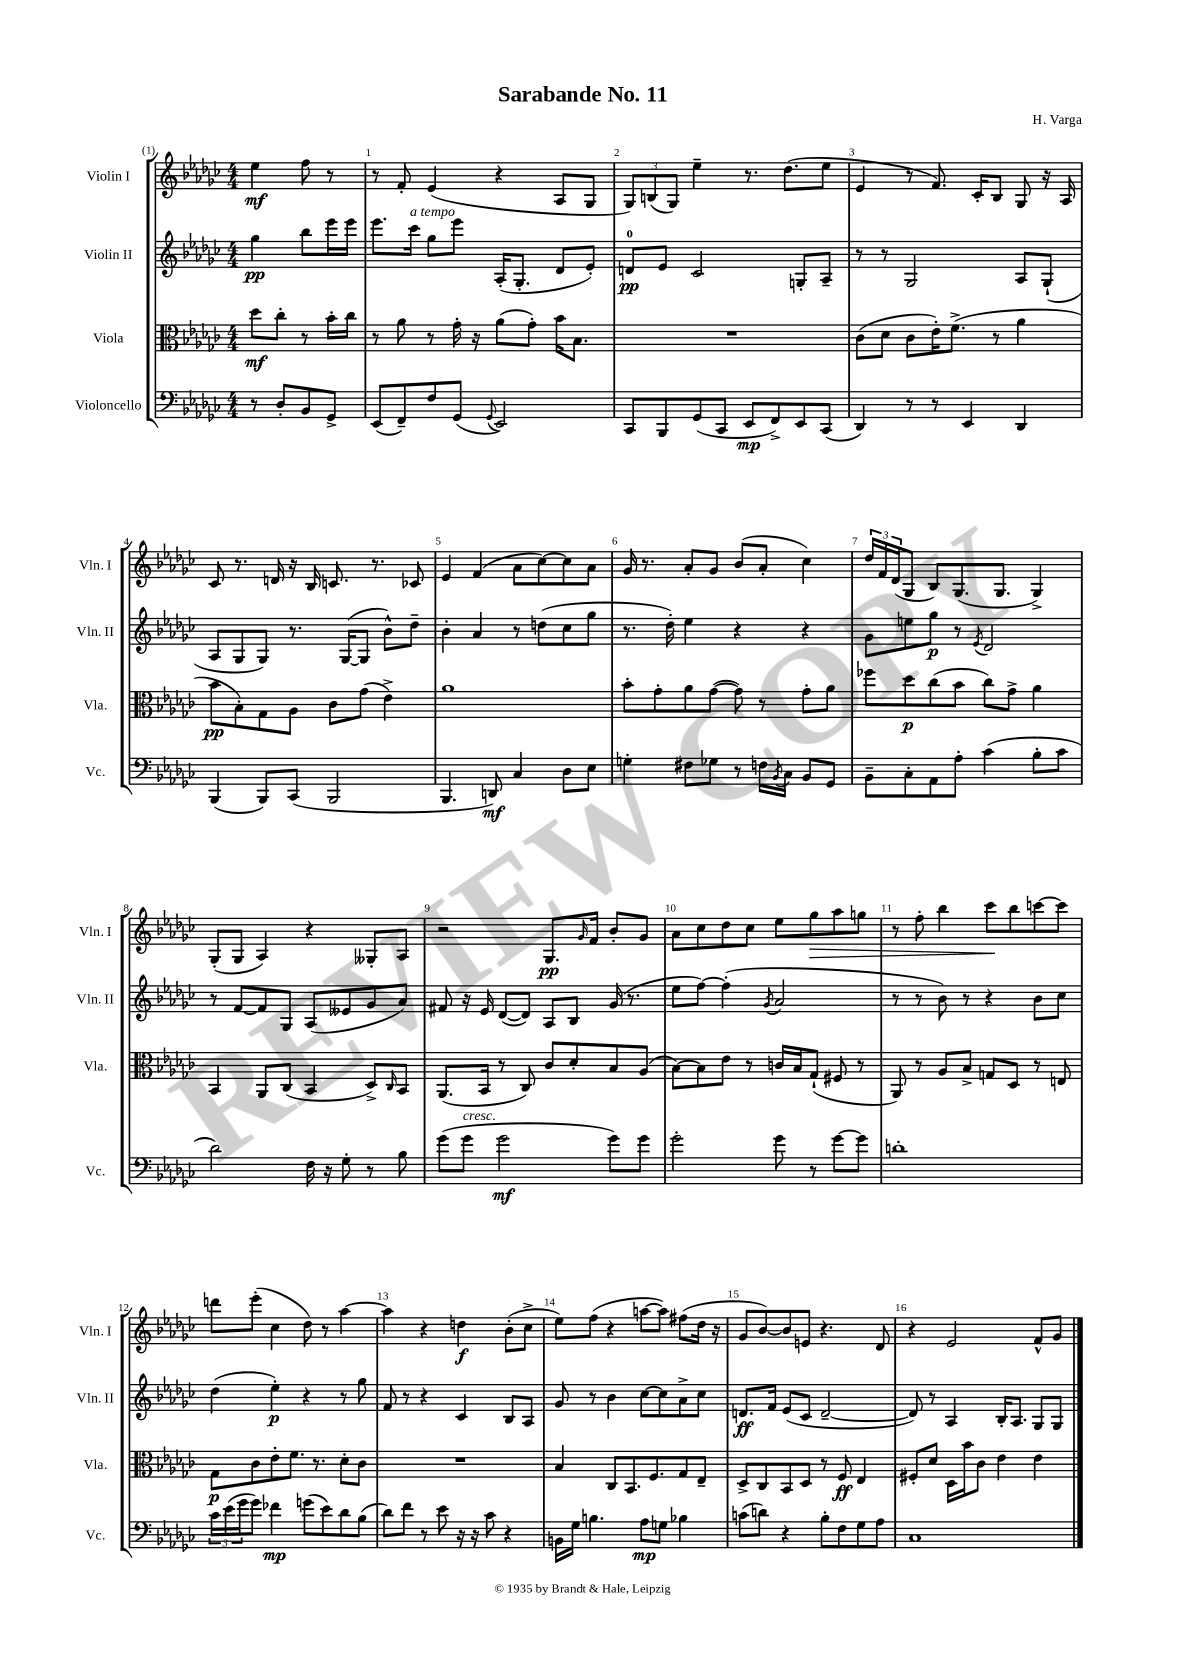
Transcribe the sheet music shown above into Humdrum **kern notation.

**kern	**dynam	**kern	**dynam	**kern	**dynam	**kern	**dynam
*part4	*part4	*part3	*part3	*part2	*part2	*part1	*part1
*staff4	*staff4	*staff3	*staff3	*staff2	*staff2	*staff1	*staff1
*I"Violoncello	*	*I"Viola	*	*I"Violin II	*	*I"Violin I	*
*I'Vc.	*	*I'Vla.	*	*I'Vln. II	*	*I'Vln. I	*
*clefF4	*	*clefC3	*	*clefG2	*	*clefG2	*
*k[b-e-a-d-g-c-]	*	*k[b-e-a-d-g-c-]	*	*k[b-e-a-d-g-c-]	*	*k[b-e-a-d-g-c-]	*
*M4/4	*	*M4/4	*	*M4/4	*	*M4/4	*
=	=	=	=	=	=	=	=
8r	.	8dd-\L	mf	4gg-\	pp	4ee-\	mf
8D-'/L	.	8cc-'\J	.	.	.	.	.
8BB-/	.	8r	.	8bb-\L	.	8ff\	.
8GG-^/J	.	16b-'\LL	.	16eee-\L	.	8r	.
.	.	16cc-\JJ	.	16eee-\JJ	.	.	.
=1	=1	=1	=1	=1	=1	=1	=1
(8EE-/L	.	8r	.	8.eee-\L	.	8r	.
8FF~/)	.	8a-\	.	.	.	8f'/	.
!	!	!	!	!LO:TX:a:i:t=a tempo	!	!	!
.	.	.	.	16ccc-\Jk	.	.	.
8F/	.	8r	.	8gg-\L	.	(4e-/	.
(8GG-/J	.	16g-'\	.	8eee-\J	.	.	.
.	.	16r	.	.	.	.	.
8qqGG-/	.	.	.	.	.	.	.
2EE-/)	.	(8a-\L	.	(16A-'/KL	.	4r	.
.	.	.	.	8.G-'/J	.	.	.
.	.	8g-'\J)	.	.	.	.	.
.	.	16b-\KL	.	8d-/L	.	8A-/L	.
.	.	8.B-\J	.	.	.	.	.
.	.	.	.	8e-'/J)	.	8G-/J	.
=2	=2	=2	=2	=2	=2	=2	=2
8CC-/L	.	1r	.	8dn/L	pp	12G-/L)	.
.	.	.	.	.	.	(12Bn/	.
8BBB-/	.	.	.	8e-/J	.	.	.
.	.	.	.	.	.	12G-/J)	.
(8GG-/	.	.	.	2c-/	.	4ee-~\	.
8CC-/J	.	.	.	.	.	.	.
8EE-/L	mp	.	.	.	.	8.r	.
8FF^/)	.	.	.	.	.	.	.
.	.	.	.	.	.	(8.dd-\L	.
8EE-/	.	.	.	8Gn'/L	.	.	.
(8CC-/J	.	.	.	8A-~/J	.	8ee-\J	.
=3	=3	=3	=3	=3	=3	=3	=3
4DD-/)	.	(8c-\L	.	8r	.	4e-/	.
.	.	8d-\J	.	8r	.	.	.
8r	.	8c-\L	.	2G-/	.	8r	.
8r	.	16e-'\K)	.	.	.	8.f/)	.
.	.	(8.f^\J	.	.	.	.	.
4EE-/	.	.	.	.	.	.	.
.	.	.	.	.	.	16c-'/KL	.
.	.	8r	.	.	.	8B-/J	.
4DD-/	.	4a-\	.	8A-/L	.	8G-/	.
.	.	.	.	(8G-`/J	.	16r	.
.	.	.	.	.	.	16A-/	.
!!LO:LB:g=z
=4	=4	=4	=4	=4	=4	=4	=4
(4BBB-/	.	8b-\L	pp	8A-/L	.	8c-/	.
.	.	8B-'\)	.	8G-/	.	8.r	.
8BBB-/L)	.	8G-\	.	8G-/J)	.	.	.
.	.	.	.	.	.	16dn/	.
(8CC-/J	.	8A-\J	.	8.r	.	16r	.
.	.	.	.	.	.	16B-/	.
2BBB-/	.	8c-\L	.	.	.	8.cn/	.
.	.	.	.	([16G-/KL	.	.	.
.	.	(8g-\J	.	8G-/J]	.	.	.
.	.	.	.	.	.	8.r	.
.	.	4e-^\)	.	8b-^^\L)	.	.	.
.	.	.	.	8dd-~\J	.	8c-X/	.
=5	=5	=5	=5	=5	=5	=5	=5
4.BBB-/	.	1a-	.	4b-'\	.	4e-/	.
.	.	.	.	4a-/	.	(4f/	.
8DDn/)	mf	.	.	.	.	.	.
4C-/	.	.	.	8r	.	8a-\L	.
.	.	.	.	(8ddn\L	.	[8cc-\)	.
8D-\L	.	.	.	8cc-\	.	8cc-\]	.
8E-\J	.	.	.	8gg-\J	.	8a-\J	.
=6	=6	=6	=6	=6	=6	=6	=6
4Gn'\	.	8b-'\L	.	8.r	.	16g-/	.
.	.	.	.	.	.	8.r	.
.	.	8g-'\	.	.	.	.	.
.	.	.	.	16dd-'\)	.	.	.
8F#X\L	.	8a-\	.	4ee-\	.	8a-'/L	.
8G-X\J	.	([8g-\J	.	.	.	8g-/J	.
8r	.	8g-\])	.	4r	.	(8b-/L	.
16Fn\LL	.	8r	.	.	.	8a-'/J	.
8qBB-/	.	.	.	.	.	.	.
16C-\JJ	.	.	.	.	.	.	.
8BB-/L	.	8g-'\L	.	4r	.	4cc-\)	.
8GG-/J	.	8a-\J	.	.	.	.	.
=7	=7	=7	=7	=7	=7	=7	=7
8BB-~\L	.	8ff-X\L	.	8g-\L	.	24dd-/LL	.
.	.	.	.	.	.	24f/	.
.	.	.	.	.	.	(24d-/J	.
8C-'\	.	8dd-\	p	8een\	.	8G-/J	.
8AA-\	.	(8cc-\	.	8gg-\J	p	8B-/L)	.
8A-'\J	.	8b-\J	.	8r	.	(8.G-/	.
.	.	.	.	8qe-/	.	.	.
(4c-\	.	8cc-\L)	.	2d-/	.	.	.
.	.	.	.	.	.	8.G-/J	.
.	.	8g-^\J	.	.	.	.	.
8B-'\L	.	4a-\	.	.	.	4G-^/)	.
8c-\J	.	.	.	.	.	.	.
!!LO:LB:g=z
=8	=8	=8	=8	=8	=8	=8	=8
2d-\)	.	4BB-/	.	8r	.	(8G-'/L	.
.	.	.	.	[8f/L	.	8G-/J	.
.	.	8AA-/L	.	8f/]	.	4A-/)	.
.	.	(8C-/J	.	8G-/J	.	.	.
16F\	.	4BB-/	.	(8A-/L	.	4r	.
16r	.	.	.	.	.	.	.
8G-'\	.	.	.	8e--X/	.	.	.
8r	.	8D-^/L)	.	8g-/	.	8G--X'/L	.
.	.	16qqC-/	.	.	.	.	.
8B-\	.	8BB-/J	.	8a-/J)	.	8A-/J	.
=9	=9	=9	=9	=9	=9	=9	=9
(8g-\L	.	(8.AA-/L	.	8f#X/	.	2r	.
!LO:TX:a:i:t=cresc.	!	!	!	!	!	!	!
8g-\J	.	.	.	16r	.	.	.
.	.	16BB-/Jk	.	16e-/	.	.	.
2g-\	mf	8r	.	([8d-/L	.	.	.
.	.	8C-/)	.	8d-/J])	.	.	.
.	.	8c-/L	.	8A-/L	.	8.G-/L	pp
.	.	8d-'/	.	8B-/J	.	.	.
.	.	.	.	.	.	16qqg-/	.
.	.	.	.	.	.	16f/Jk	.
8g-\L)	.	8B-/	.	(16g-/	.	8b-'/L	.
.	.	.	.	8.r	.	.	.
8g-\J	.	(8A-/J	.	.	.	8g-/J	.
=10	=10	=10	=10	=10	=10	=10	=10
2g-'\	.	[8B-\L)	.	8ee-\L	.	8a-\L	.
.	.	8B-\]	.	[8ff\J)	.	8cc-\	.
.	.	8e-\J	.	(4ff'\]	.	8dd-\	.
.	.	8r	.	.	.	8cc-\J	.
.	.	.	.	8qg-/	.	.	.
8g-\	.	16cn/LL	.	2a-/	.	8ee-\L	.
.	.	16B-/J	.	.	.	.	.
!	!	!	!	!	!	!	!LO:HP:b
8r	.	(8G-`/J	.	.	.	8gg-\	>
[8g-\L	.	8F#X/	.	.	.	8aa-\	.
8g-\J]	.	8r	.	.	.	8ggn\J	.
=11	=11	=11	=11	=11	=11	=11	=11
1dn'	.	8AA-/)	.	8r	.	8r	.
.	.	8r	.	8r	.	8ff'\	.
.	.	8A-/L	.	8b-\)	.	4bb-\	.
.	.	8B-^/J	.	8r	.	.	.
.	.	8Gn/L	.	4r	.	8ccc-\L	.
.	.	8D-/J	.	.	.	8bb-\	]
.	.	8r	.	8b-\L	.	[8cccn\	.
.	.	8En/	.	8cc-\J	.	8ccc\J]	.
!!LO:LB:g=z
=12	=12	=12	=12	=12	=12	=12	=12
24c-\LL	.	8G-\L	p	(4dd-\	.	8dddn\L	.
(24e-\	.	.	.	.	.	.	.
24g-\J	.	.	.	.	.	.	.
8g-\J)	.	8c-\	.	.	.	(8eee-'\J	.
4f-X\	mp	8e-'\	.	4ee-'\)	p	4cc-\	.
.	.	8.f\J	.	.	.	.	.
(8gn\L	.	.	.	4r	.	8dd-\)	.
.	.	8.r	.	.	.	.	.
8e-\)	.	.	.	.	.	8r	.
8d-\	.	8d-'\L	.	8r	.	[4aa-\	.
(8B-\J	.	8c-\J	.	8gg-\	.	.	.
=13	=13	=13	=13	=13	=13	=13	=13
8d-\L)	.	1r	.	8f/	.	4aa-\]	.
8f\J	.	.	.	8r	.	.	.
8r	.	.	.	4r	.	4r	.
8e-\	.	.	.	.	.	.	.
16r	.	.	.	4c-/	.	4ddn\	f
16r	.	.	.	.	.	.	.
8c-\	.	.	.	.	.	.	.
4r	.	.	.	8B-/L	.	(8b-'\L	.
.	.	.	.	8A-/J	.	8cc-^\J	.
=14	=14	=14	=14	=14	=14	=14	=14
16BBn\LL	.	4B-/	.	8g-/	.	8ee-\L)	.
16G-\JJ	.	.	.	.	.	.	.
4.Bn\	.	.	.	8r	.	(8ff\J	.
.	.	8C-/L	.	4b-\	.	4r	.
.	.	8.BB-/	.	.	.	.	.
8A-\L	mp	.	.	[8cc-\L	.	[8aan\L	.
.	.	8.F/	.	.	.	.	.
8Gn\J	.	.	.	8cc-\]	.	8aa\J])	.
4B-X\	.	8G-/	.	8a-^\	.	(8ff#X\L	.
.	.	8E-~/J	.	8cc-\J	.	16dd-\Jk	.
.	.	.	.	.	.	16r	.
=15	=15	=15	=15	=15	=15	=15	=15
(8cn\L	.	8D-^/L	.	8.dn/L	ff	8g-/L	.
8dn\J)	.	8C-/	.	.	.	[8b-/)	.
.	.	.	.	16f/Jk	.	.	.
4r	.	8BB-/	.	(8e-/L	.	8b-/]	.
.	.	8D-/J	.	8c-/J	.	8en/J	.
8B-'\L	.	8r	.	[2d~/	.	4.r	.
8F\	.	8F/	ff	.	.	.	.
8G-\	.	4E-/	.	.	.	.	.
8A-\J	.	.	.	.	.	8d-/	.
=16	=16	=16	=16	=16	=16	=16	=16
1C-	.	8F#X'/L	.	8d/])	.	4r	.
.	.	8d-/J	.	8r	.	.	.
.	.	16D-\LL	.	4A-/	.	2e-/	.
.	.	16b-\J	.	.	.	.	.
.	.	8c-\J	.	.	.	.	.
.	.	4e-\	.	16B-'/KL	.	.	.
.	.	.	.	8.A-/J	.	.	.
.	.	4e-\	.	8G-/L	.	8f^^/L	.
.	.	.	.	8G-/J	.	8g-/J	.
==	==	==	==	==	==	==	==
*-	*-	*-	*-	*-	*-	*-	*-
